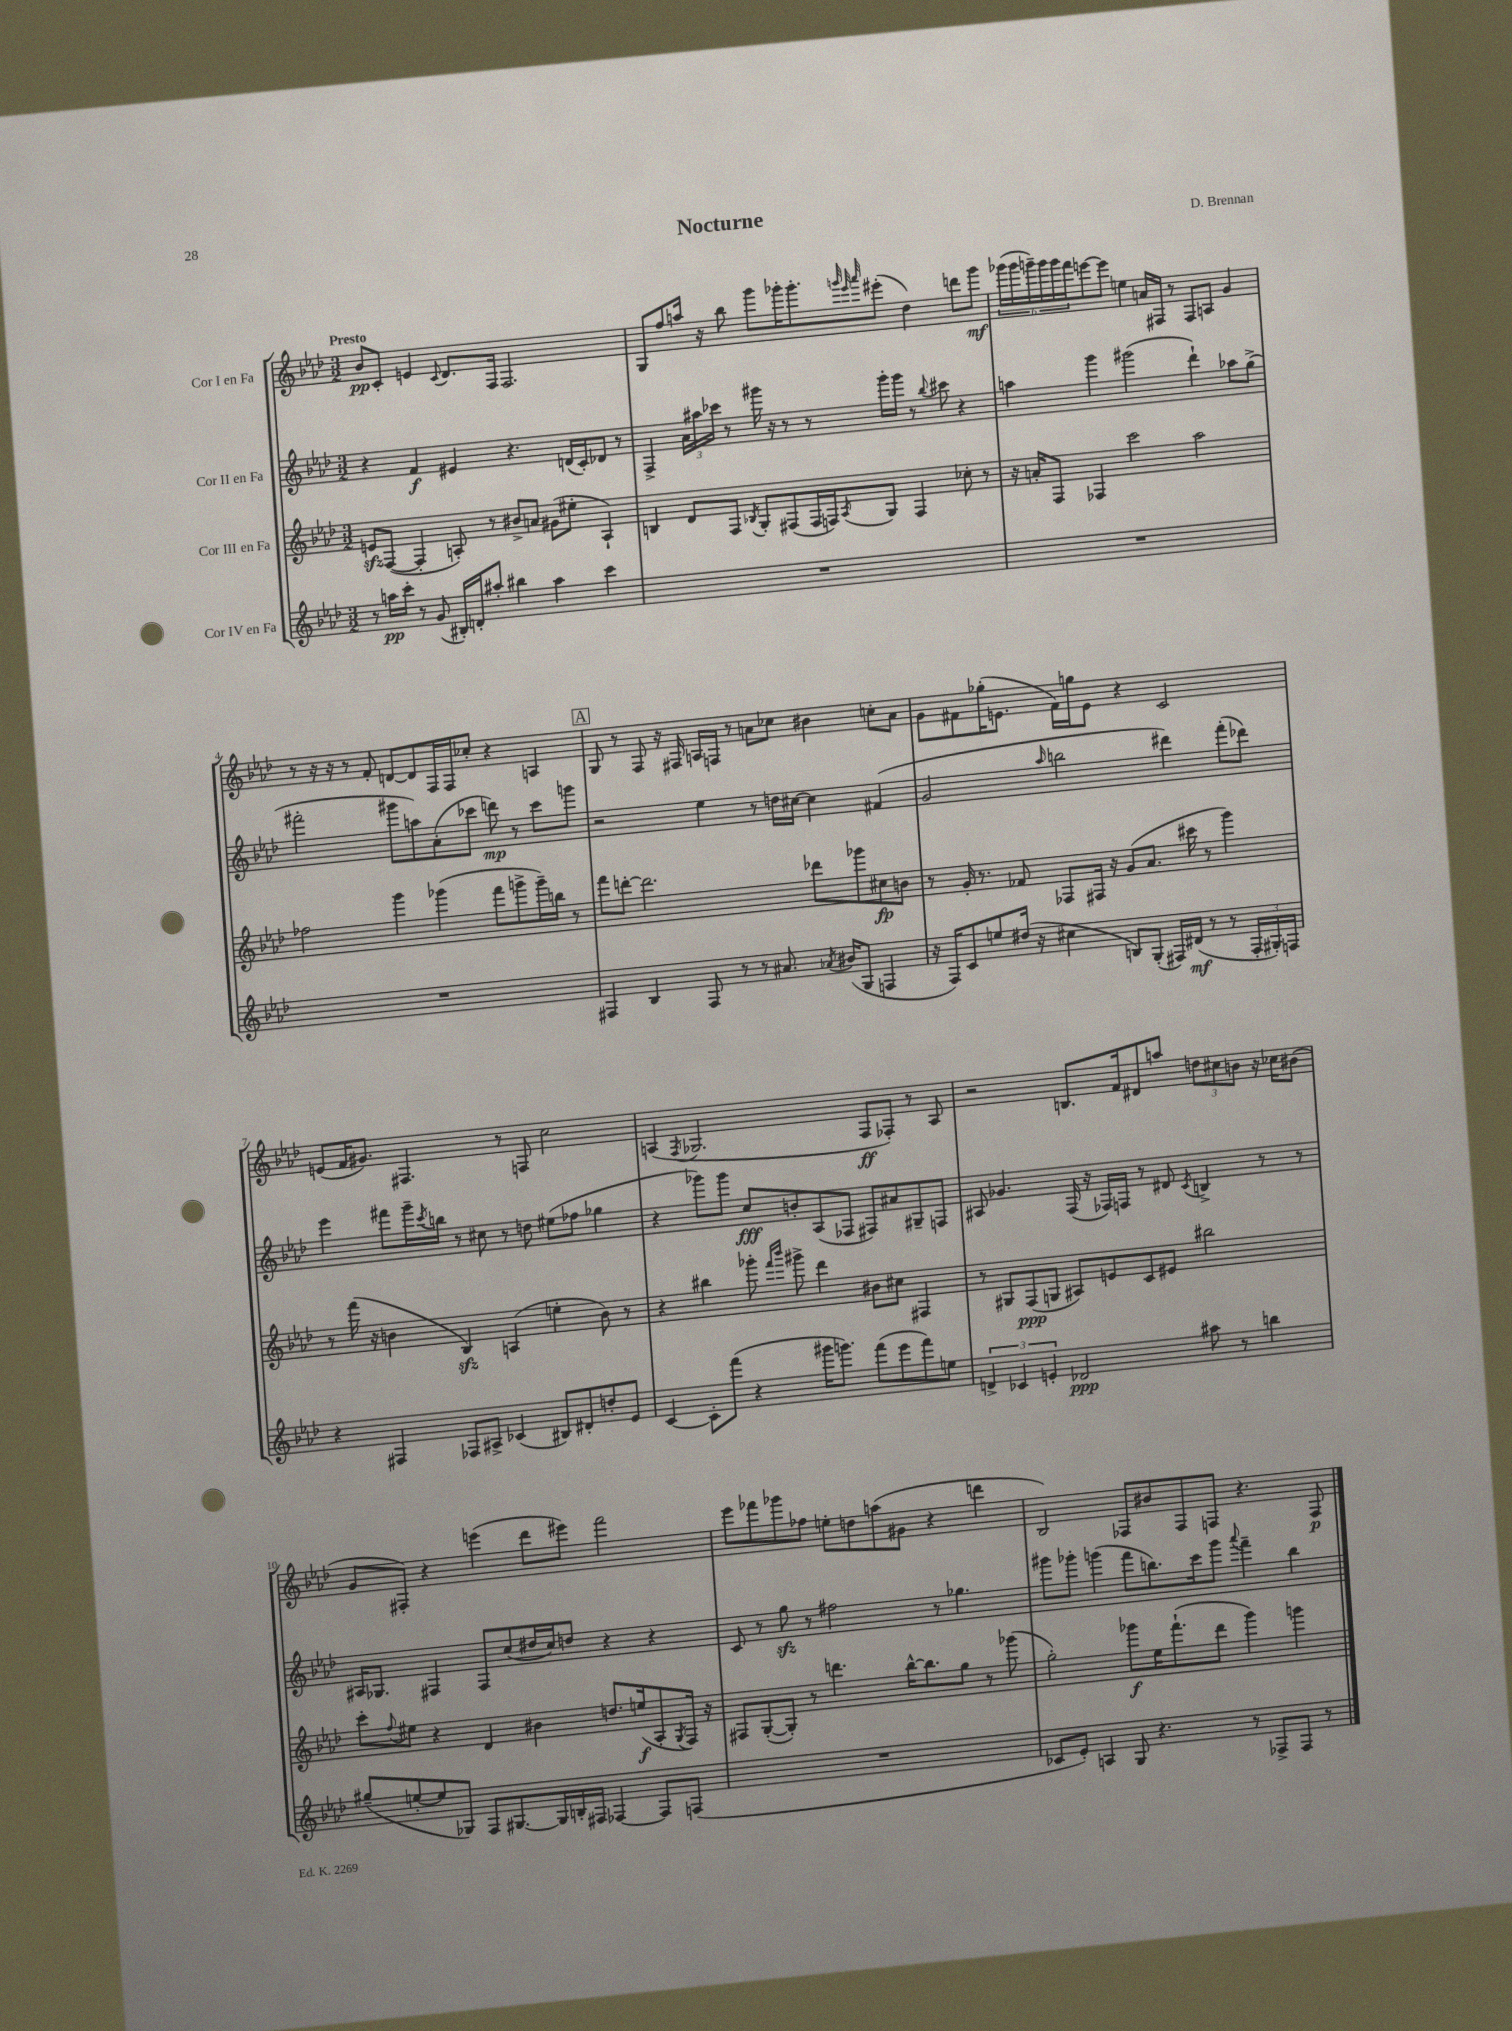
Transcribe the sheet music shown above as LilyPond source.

\header { title = "Nocturne" composer = "D. Brennan" }
<<
\new StaffGroup <<
\new Staff = "s0" \with { instrumentName = "Cor I en Fa" } {
    \clef treble \key aes \major \numericTimeSignature \time 3/2 \tempo "Presto"
    bes'8\pp c'8-. e'4 \appoggiatura { c'8 } des'8. f16 f2. |
    g8 f''8 a''16 r16 bes''8 g'''8 ges'''16-. ges'''8.-. \grace { g'''32 ees'''32 aes'''32 } eis'''8-.( des''4) d'''8 g'''8\mf |
    \tuplet 6/4 { ges'''16( ges'''16 g'''16--) g'''16 g'''16 f'''16 } e'''8~ e'''8 e''4 a'16 fis16 r8 fis8 a8 g'4 |
    r8 r16 r16 r8 f'8-. d'8~ d'8 f16 f16 ces''8-. r4 a4 |
    \mark \markup { \box "A" } g8 r8 f8 r16 fis16 a16 f16 r8 a'8 ces''8 bis'4 c''8-. a'8 |
    g'8 fis'8 ges''16-.( e'8. fis'16) g''16 e'8 r4 c'2 |
    e'8( f'16 gis'8.) fis4. r8 f8 c''2 |
    a4( \acciaccatura { f8 } ges2. f8\ff fes8-.) r8 a8 |
    r2 b8. f'16 dis'8 a''8 \tuplet 3/2 { d''8 cis''8 b'8 } r16 ces''16 bis'8( |
    g'8 fis8-.) r4 e'''4( des'''8 eis'''8) f'''2 |
    ees'''8 fes'''8 ges'''8 fes''8 e''8-. d''8 a''8( gis'8 r4 d'''4 |
    bes2) fes8 bis'8 fes8 f8 r4. f8\p \bar "|." |
}
\new Staff = "s1" \with { instrumentName = "Cor II en Fa" } {
    \clef treble \key aes \major \numericTimeSignature \time 3/2
    r4 f'4\f eis'4 r4. d'16( c'16-.) des'8 r8 |
    f4-> \tuplet 3/2 { aes'16 ais''16 ces'''16 } r8 gis'''16 r16 r8 r8 gis'''16-. gis'''16 r8 \appoggiatura { bes''8 } cis'''8 r4 |
    a''4 g'''4 gis'''2( des'''4-!) aes''8 g''8->( |
    fis'''2-. gis'''8 a''8) aes'8-.( ces'''8 d'''8\mp) r8 ces'''8 g'''8 |
    \mark \markup { \box "A" } r2 ees''4 r8 d''16 cis''16~ cis''4 fis'4( |
    g'2 \grace { aes''16 } b''2 dis'''4) f'''8-.( des'''8) |
    ees'''4 fis'''8 g'''16-- \acciaccatura { c'''8 } b''16 r8 cis''8 r8 d''8 eis''8( fes''8 ges''4 |
    r4 ges'''8) ges'''8 c''8\fff b'8-. aes8( fes8 fis8) ais'8 gis8-- f8 |
    ais8 ges'4. f16( r16 fes16) f16 r8 dis'8 \acciaccatura { c'8 } b4-> r8 r8 |
    ais16 ges8. fis4 fis8 c''8( dis''16 c''16) d''8 r4 r4 |
    c'8 r8 g''8\sfz r8 fis''2 r8 ges''4. |
    gis'''8 ges'''8-. g'''4( f'''8 b''8.) c'''16 g'''8 \appoggiatura { aes'''8 } f'''4-- b''4 \bar "|." |
}
\new Staff = "s2" \with { instrumentName = "Cor III en Fa" } {
    \clef treble \key aes \major \numericTimeSignature \time 3/2
    e'8\sfz f8~( f4-. a8-.) r8 bis'8-> a'8 gis'8( eis''8-. a4-!) |
    b4 des'8 f8 \acciaccatura { bes8 } g8-. fis8( fis16 f16) \acciaccatura { aes8 } g8 f4 ces''8-. r8 |
    r16 a'16-. f8 fes4 c'''2 aes''2 |
    fes''2 g'''4 ges'''4( f'''8 g'''8-> g'''16--) b''16 r8 |
    \mark \markup { \box "A" } f'''8 d'''8~-. d'''2. des'''8 ges'''8 cis''8\fp b'8 |
    r8 g'16-. r8. fes'8 fes8 fis16 r16 g'8( aes'8. cis'''16 r8 g'''4) |
    r8 f'''16( r16 b'4 bes4\sfz) a4( e''4-. b'8) r8 |
    r4 bis''4 ges'''8-. \grace { f'''16 bes'''16 } gis'''8-> des'''4 bis'8 cis''8 fis4 |
    r8 gis8 f8\ppp( g8 ais8) e'8 c'8 eis'8 bis''2 |
    c'''8-. \appoggiatura { f''8 } eis''8 r4 des'4 bis'4 d''8. e''16\f( aes8-. \acciaccatura { g8 } f16) r16 |
    fis8 g8~-.( g8-.) r8 d'''4. bes''16~-^ bes''8. g''8 r8 ges'''8( |
    g''2-.) ges'''8\f ees''16 f'''8.-!( des'''8 ges'''4) g'''4 \bar "|." |
}
\new Staff = "s3" \with { instrumentName = "Cor IV en Fa" } {
    \clef treble \key aes \major \numericTimeSignature \time 3/2
    r8 a''16\pp c'''16-. r8 g'8( bis16-.) d'16-. ais''8-. bis''4 ais''4 c'''4 |
    R1. |
    R1. |
    R1. |
    \mark \markup { \box "A" } fis4 bes4 fis8 r8 r8 ais'8. \acciaccatura { aes'8 } bis'16( g8 f4 |
    r16 f16) c'8 e''8 dis''16( r16 cis''4 b8) g8-.( fis16) dis'16\mf( r8 r8 \tuplet 3/2 { fis16-. gis16-.) f16 } |
    r4 fis4 fes8 ais8-> ces'4( bis8) dis'8-. d''8-. ees'8 |
    c'4~ c'8-. f'''8( r4 gis'''16 g'''8.) f'''8( ees'''8 f'''8) e''8 |
    \tuplet 3/2 { d'4-> ces'4 e'4-. } des'2\ppp ais''8 r8 b''4 |
    gis''8--( e''8~-. e''8 ges8) f8 gis8.~ gis16 b16-. fis16 fes4~ fes8 f8( |
    R1. |
    ces'8 ees'8-.) a4 g8 r4. r8 fes8-> fes8 r8 \bar "|." |
}
>>
>>
